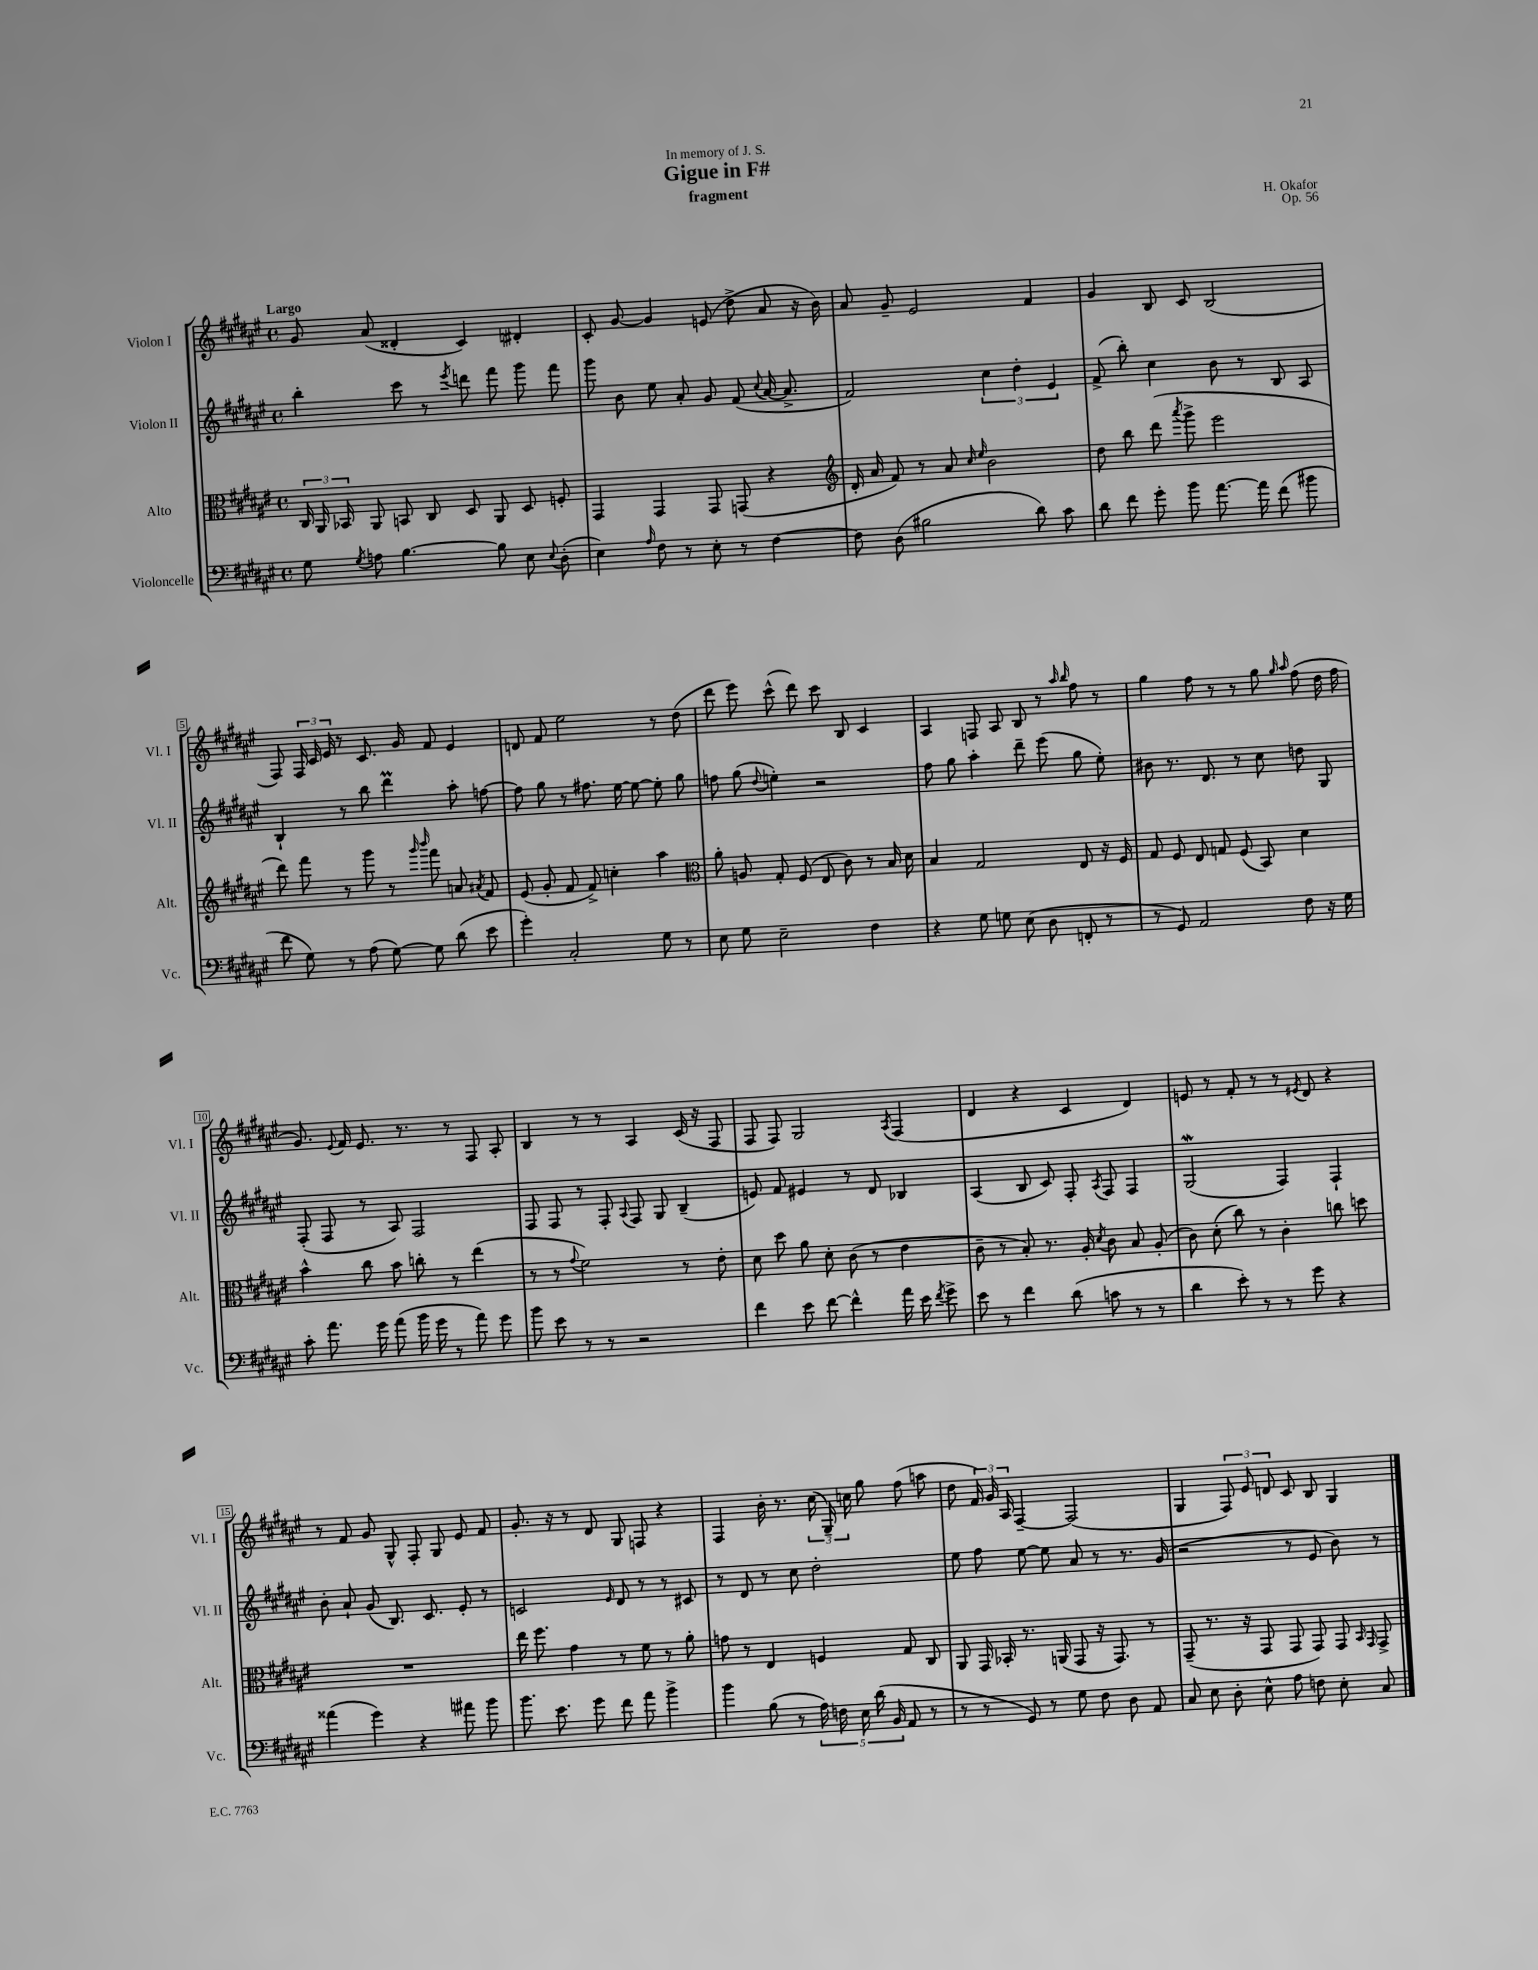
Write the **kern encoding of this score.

**kern	**kern	**kern	**kern
*part4	*part3	*part2	*part1
*staff4	*staff3	*staff2	*staff1
*I"Violoncelle	*I"Alto	*I"Violon II	*I"Violon I
*I'Vc.	*I'Alt.	*I'Vl. II	*I'Vl. I
*clefF4	*clefC3	*clefG2	*clefG2
*k[f#c#g#d#a#e#]	*k[f#c#g#d#a#e#]	*k[f#c#g#d#a#e#]	*k[f#c#g#d#a#e#]
*M4/4	*M4/4	*M4/4	*M4/4
*met(c)	*met(c)	*met(c)	*met(c)
=1	=1	=1	=1
!	!	!	!LO:TX:a:B:t=Largo
8G#\	24C#/	4bb'\	8g#/
.	24AA#/	.	.
.	24BB-X/	.	.
8qG#/	.	.	.
8An\	8AA#/	.	(8a#/
[4.B\	8BBn/	8ccc#\	4d##X'/
.	8C#/	8r	.
.	.	8qeee#/	.
.	8D#/	8dddn\	4c#/)
8B\]	8AA#/	8fff#\	.
8E#\	8D#/	8ggg#\	4d#X'/
8qqE#/	.	.	.
(8D#'\	8Fn'/	8fff#\	.
=2	=2	=2	=2
4E#\)	4GG#/	8ggg#\	8c#'/
.	.	8b\	[8g#/
16qqA#/	.	.	.
8F#\	4GG#/	8ee#\	4g#/]
8r	.	8a#'/	.
8E#'\	8GG#/	8g#/	(8en/
8r	(8GGn/	(8f#/	8dd#^\
.	.	8qqcc#/	.
[4F#\	4r	[16a#/	8a#/
.	.	8.a#^/]	.
.	.	.	16r
.	.	.	16b\)
=3	=3	=3	=3
*	*clefG2	*	*
8F#\]	16d#'/	2f#/)	8a#/
.	16a#/	.	.
(8D#\	8f#/)	.	8g#~/
2B#X\	8r	.	2e#/
.	8a#/	.	.
.	16qqcc#/	.	.
.	16qqee#/	.	.
.	2b\	6cc#\	.
.	.	6dd#'\	.
8d#\)	.	.	4f#/
.	.	6e#/	.
8c#\	.	.	.
=4	=4	=4	=4
8d#\	8dd#\	(8f#^/	4g#/
8f#\	8bb\	8bb'\)	.
8g#'\	(8ddd#\	4cc#\	8B/
.	8qaaa#/	.	.
8b\	8ggg#^\	.	8c#/
[8.a#\	2eee#\	8b\	(2B/
.	.	8r	.
16a#\]	.	.	.
(8f#\	.	8B/	.
8b#X\	.	8A#/	.
!!LO:LB:g=z
=5	=5	=5	=5
8f#\	8ddd#\)	4B`/	8F#/)
8G#\)	8fff#\	.	24F#/
.	.	.	24c#/
.	.	.	24e#/
8r	8r	8r	8r
(8A#\	8ggg#\	8bb\	8.c#/
[8G#\)	8r	4ddd#M\	.
.	.	.	16g#/
.	16qqggg#/	.	.
.	16qqbbb/	.	.
8G#\]	8fff#\	.	8f#/
(8d#\	8an/	8aa#'\	4e#/
.	8qa#X/	.	.
8e#\	8f#/	[8ffn\	.
=6	=6	=6	=6
4g#'\)	(8e#/	8ff\]	8dn/
.	8g#'/	8gg#\	8f#/
2C#'/	8f#/	8r	2ee#\
.	8f#^/)	8.ff#X\	.
.	4ccn'\	.	.
.	.	[16ee#\	.
.	.	8ee#\_	.
8G#\	4aa#\	8ee#'\]	8r
8r	.	8gg#\	(8dd#\
=7	=7	=7	=7
*	*clefC3	*	*
8E#\	8a#'\	8ffn\	8ddd#\
8G#\	8An/	(8gg#\	8eee#\)
.	.	8qqdd#/	.
2E#~\	8G#'/	4een'\)	(8ccc#^^\
.	(8F#/	.	8ddd#\)
.	8E#/	2r	8ccc#\
.	8c#\)	.	8B/
4F#\	8r	.	4c#/
.	16B/	.	.
.	16d#\	.	.
=8	=8	=8	=8
4r	4B/	8ff#\	4A#/
.	.	8gg#\	.
8G#\	2G#/	4aa#'\	8Fn/
8Gn\	.	.	8A#/
(8E#\	.	8ddd#~\	8B/
8D#\	.	(8eee#\	8r
.	.	.	16qqaa#/
.	.	.	16qqbb/
8FFn'/	8E#/	8gg#\	8ff#\
8r	16r	8ee#'\)	8r
.	16F#/	.	.
=9	=9	=9	=9
8r	8G#/	8b#X\	4gg#\
8GG#/)	8F#/	8.r	.
2AA#/	8E#/	.	8ff#\
.	.	8.d#/	.
.	8Gn/	.	8r
.	(8F#/	8r	8r
.	8BB/)	8cc#\	8gg#\
.	.	.	16qqgg#/
.	.	.	16qqaa#/
8F#\	4d#\	8ddn\	(8ff#\
16r	.	8G#/	16dd#\
16G#\	.	.	16ff#\
!!LO:LB:g=z
=10	=10	=10	=10
8c#'\	4b^^\	(8F#'/	8.g#/)
8.a#\	.	8F#/	.
.	.	.	8qqe#/
.	.	.	16f#/
.	8cc#\	8r	8.e#/
16g#\	.	.	.
(8a#\	8b\	8A#/)	.
.	.	.	8.r
16b\	8ccn'\	2F#/	.
16g#\	.	.	.
8r	8r	.	8r
8a#\)	(4ee#\	.	8F#/
8g#\	.	.	8A#'/
=11	=11	=11	=11
8b\	8r	8F#/	4B/
8e#\	8r	8F#/	.
.	8qqg#/	.	.
8r	2f#\)	8r	8r
8r	.	8F#'/	8r
.	.	8qqA#/	.
2r	.	8F#/	4A#/
.	.	8G#/	.
.	8r	(4B~/	(16c#/
.	.	.	16r
.	8e#'\	.	8F#/
=12	=12	=12	=12
4f#\	8d#\	8en/)	8F#/
.	8dd#\	8f#/	8F#/)
8e#\	8a#\	4e#X/	2G#/
[8f#\	8d#'\	.	.
4f#^^\]	(8c#\	8r	.
.	8r	8d#/	.
.	.	.	8qA#/
16a#\	4e#\	4B-X/	(4F#/
16e#\	.	.	.
8qf#/	.	.	.
8g#^\	.	.	.
=13	=13	=13	=13
8e#\	8c#~\	(4A#/	4d#/
8r	8r	.	.
4f#\	8B'/)	8B/	4r
.	8.r	8c#/)	.
(8d#\	.	8F#'/	4c#/
.	16A#'/	.	.
.	8qd#/	8qA#/	.
8cn\	8c#\	8F#/	.
8r	8B/	4F#/	4d#/)
8r	(8A#'/	.	.
=14	=14	=14	=14
4d#\	8c#\)	(2G#W/	8en/
.	(8d#'\	.	8r
8e#'\)	8cc#\)	.	8f#'/
8r	8r	.	8r
8r	4c#'\	4F#/)	8r
.	.	.	8qe#X/
8g#\	.	.	8d#/
4r	8ccn\	4F#`/	4r
.	8ddn\	.	.
!!LO:LB:g=z
=15	=15	=15	=15
(4a##X\	1r	8b'\	8r
.	.	8a#`/	8f#/
4g#\)	.	(8g#/	8g#/
.	.	8.B/)	8G#^^/
4r	.	.	8F#'/
.	.	8.c#/	.
.	.	.	8G#/
8a#X\	.	8e#'/	8e#/
8b\	.	8r	8f#/
=16	=16	=16	=16
8.b\	16ee#\	2cn/	8.g#'/
.	8.ff#\	.	.
8.e#\	.	.	16r
.	4g#\	.	8r
8g#\	.	.	8d#/
.	.	16qqe#/	.
8f#\	8r	8d#/	8G#/
8a#\	8f#\	8r	8Fn/
4b^\	8r	8r	4r
.	8a#'\	8c#X/	.
=17	=17	=17	=17
4b\	8gn\	8r	4F#/
.	8r	8d#/	.
(8B\	4E#/	8r	16b'\
.	.	.	8.r
8r	.	8cc#\	.
20A#\)	4Fn/	2dd#'\	(24cc#\
.	.	.	24G#~/)
20Fn\	.	.	.
.	.	.	24ccn\
20E#\	.	.	.
.	.	.	8gg#\
(20d#\	.	.	.
20BB/	.	.	.
8AA#/	8G#/	.	(8ff#\
8r	8C#/	.	8aan\
=18	=18	=18	=18
8r	8AA#/	8ee#\	8dd#\
8r	16GG#/	8ff#\	24f#/)
.	.	.	24g#/
.	16BB-X'/	.	.
.	.	.	24A#/
8GG#/)	8.r	[8ee#\	[4F#~/
8r	.	8ee#\]	.
.	(16AAn/	.	.
8G#\	8GG#/	8a#/	(2F#/]
8F#\	16r	8r	.
.	8.GG#/)	.	.
8D#\	.	8.r	.
8AA#/	8r	.	.
.	.	(16g#/	.
=19	=19	=19	=19
8C#/	(8GG#~/	2r	4G#/
8E#\	8.r	.	.
8D#'\	.	.	12F#/)
.	16r	.	.
.	.	.	12e#/
8E#^^\	8GG#/	.	.
.	.	.	12dn/
8A#\	8GG#/	8r	8c#/
8Fn\	8GG#/)	8e#/	8B/
8E#'\	8GG#/	8b\)	4G#/
.	16qqBB/	.	.
.	16qqGG#/	.	.
8C#/	8GG#^/	8r	.
==	==	==	==
*-	*-	*-	*-
